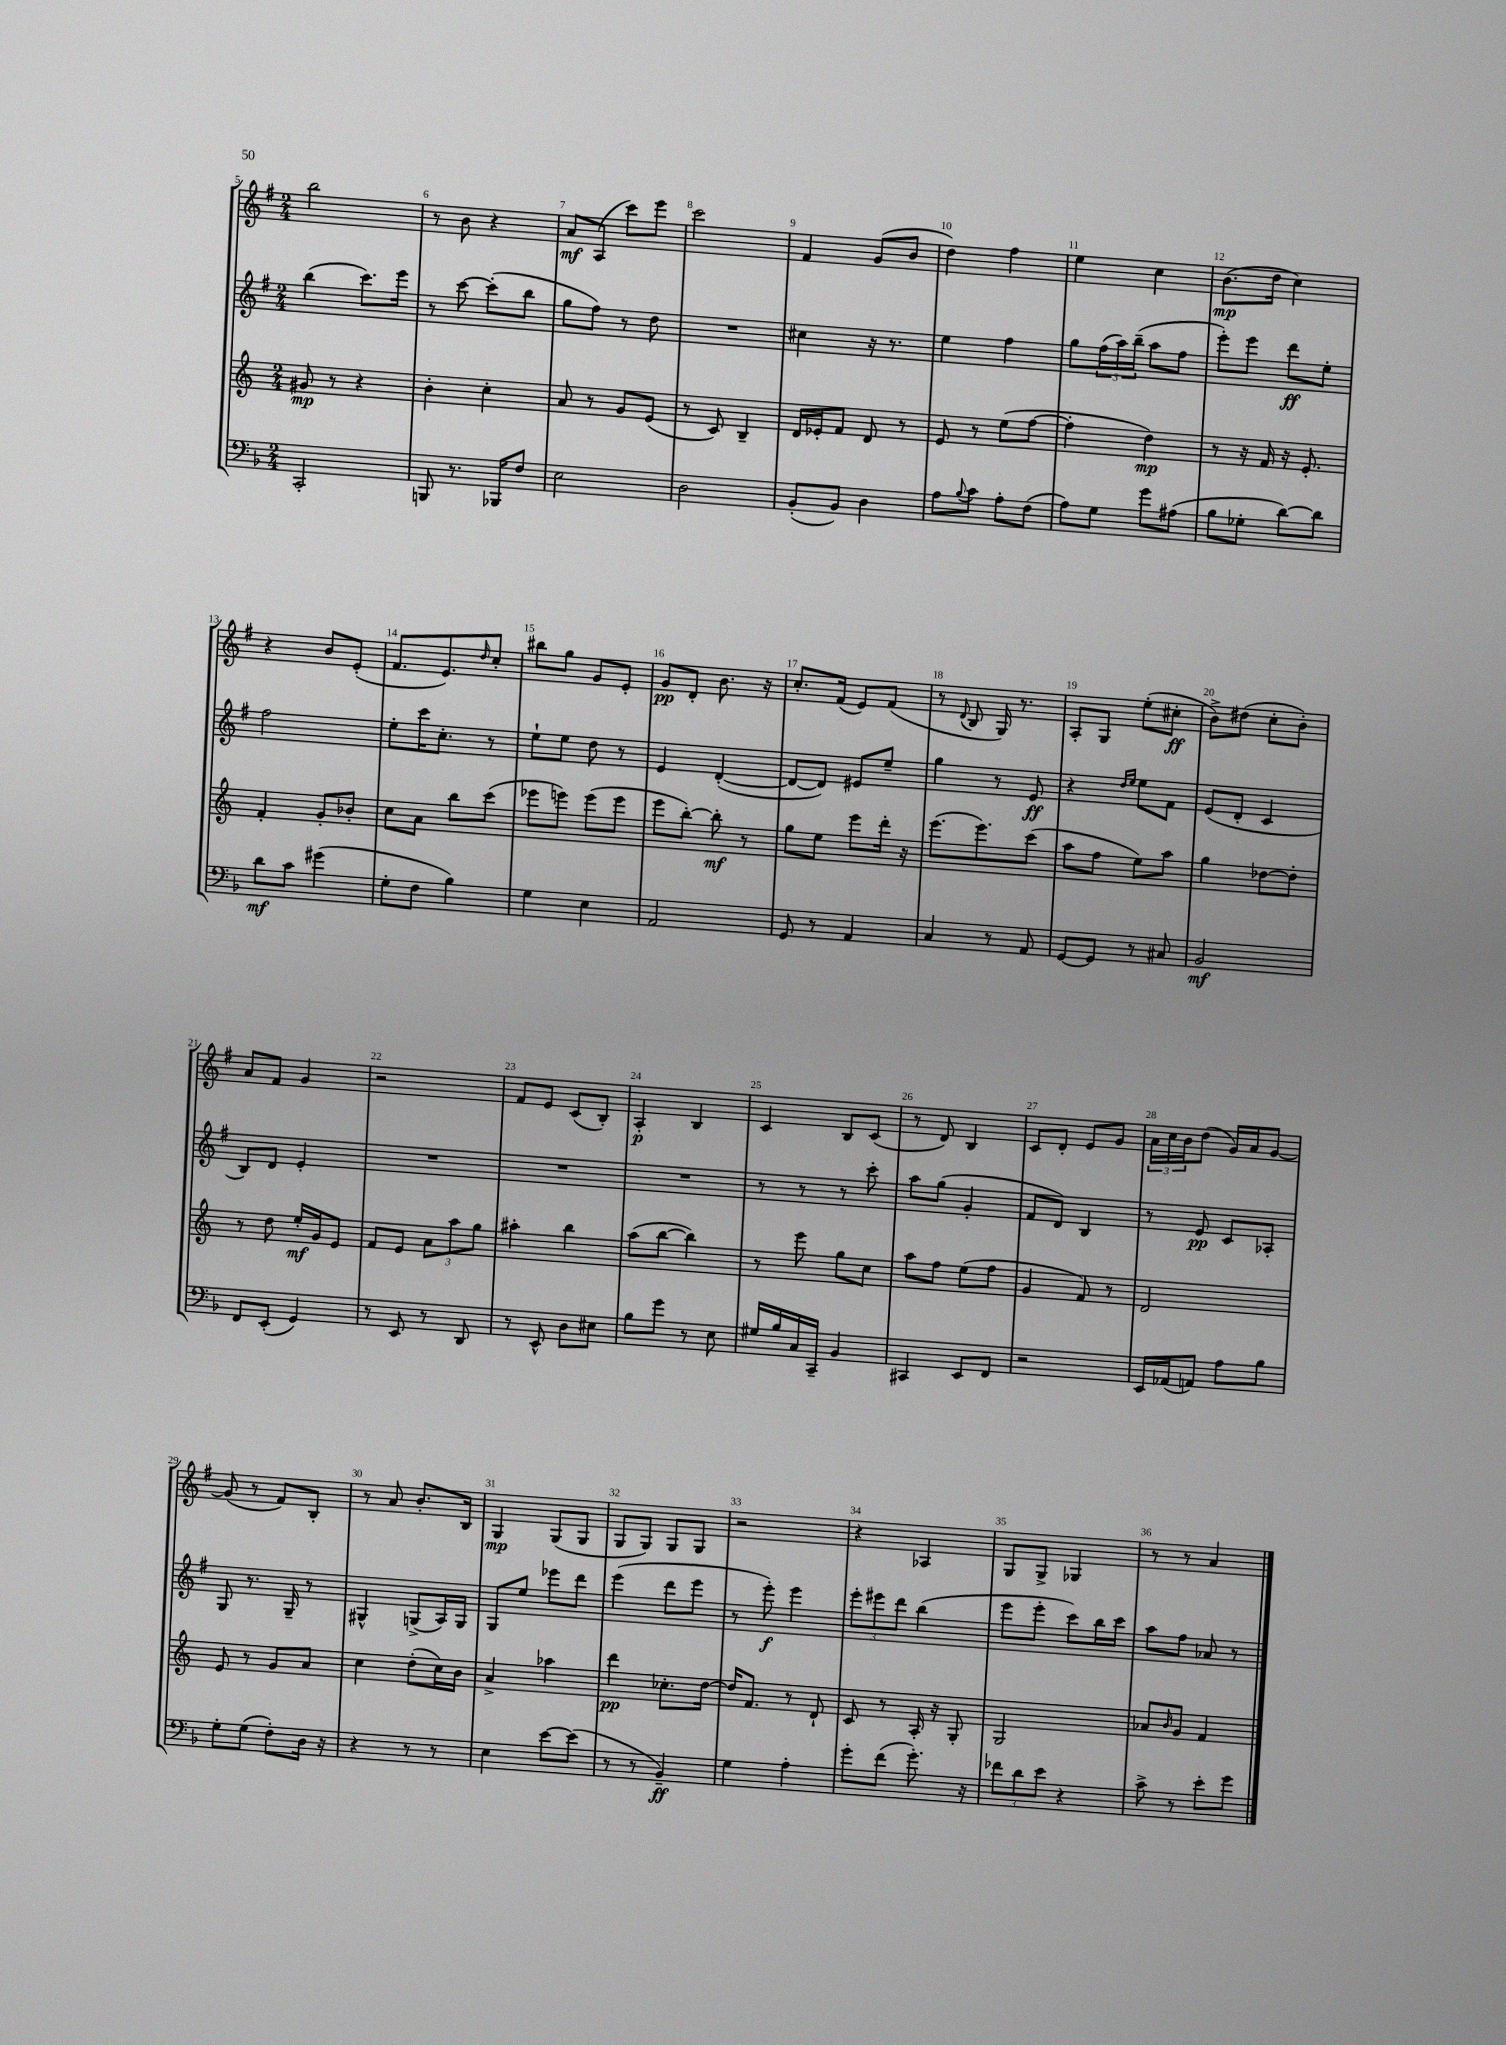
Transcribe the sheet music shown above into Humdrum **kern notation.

**kern	**kern	**kern	**kern
*staff4	*staff3	*staff2	*staff1
*clefF4	*clefG2	*clefG2	*clefG2
*k[b-]	*k[]	*k[f#]	*k[f#]
*M2/4	*M2/4	*M2/4	*M2/4
2CC'/	8g#/	(4bb\	2bb\
.	8r	.	.
.	4r	8.ccc\L)	.
.	.	16eee\Jk	.
=	=	=	=
8BBB/	4b'\	8r	8r
8.r	.	[8ccc\	8b\
.	4cc'\	(8ccc'\]L	4r
16BBB-/LK	.	.	.
8F/J	.	8bb\J	.
=	=	=	=
2E\	8a/	8gg\L	8a/L
.	8r	8ff#\J)	(8A/J
.	8g/L	8r	8ccc\L)
.	(8e/J	8dd\	8eee\J
=	=	=	=
2D\	8r	2r	2ccc\
.	8c/)	.	.
.	4B~/	.	.
=	=	=	=
(8BB-'/L	16d/LL	4cc#\	4f#/
.	16e-'/J	.	.
8BB-/J)	8f/J	.	.
4D\	8d/	16r	(8g/L
.	.	8.r	.
.	8r	.	8b/J
=	=	=	=
8A\L	8e/	4ee\	4dd\)
8qqB-/	.	.	.
8c\J	8r	.	.
8A'\L	(8ee\L	4ff#\	4ff#\
(8F\J	[8ff\J	.	.
=	=	=	=
8A\L)	4ff'\]	8gg\L	4ee\
8G\J	.	(24ff#\L	.
.	.	24aa\)	.
.	.	(24bb~\JJ	.
8g\L	4dd\)	8aa\L	4cc\
(8A#\J	.	8ff#\J	.
=	=	=	=
8B-\L	8r	8eee'\L)	(8.b\L
8G-'\J	16r	8eee\J	.
.	16f/	.	16dd\Jk
[8d\L)	16r	8ddd\L	4cc\)
.	8.e'/	.	.
8d\]J	.	8ee'\J	.
=	=	=	=
8d\L	4f'/	2ff#\	4r
8c\J	.	.	.
(4g#\	8g'/L	.	8b/L
.	8b-'/J	.	(8e'/J
=	=	=	=
8G'\L	8cc\L	8ee'\L	8.f#/L
8F\J	8a\J	16ccc\K	.
.	.	8.cc'\J	8.e/)
4B-\)	8bb\L	.	.
.	.	.	16qqdd/
.	(8ccc\J	8r	8cc'/J
=	=	=	=
4G\	8eee-\L	8ee`\L	8bb#\L
.	8eee\J)	8ee\J	8gg\J
4E\	(8eee\L	8dd\	8g/L
.	8eee\J	8r	8e'/J
=	=	=	=
2AA/	8eee\L	4e/	8g/L
.	[8bb'\J)	.	8d'/J
.	8bb'\]	([4d'/	8.b\
.	8r	.	.
.	.	.	16r
=	=	=	=
8GG/	8gg\L	8d/_L	8.cc'/L
8r	8ee\J	8d/]J)	.
.	.	.	(16f#/Jk
4AA/	8eee\L	8e#/L	8e/L)
.	16ddd'\Jk	8ee~/J	(8f#/J
.	16r	.	.
=	=	=	=
4C/	(8.eee\L	4gg\	8r
.	.	.	8qqd/
.	.	.	8B/
.	8.eee\)	.	.
8r	.	8r	16G/)
.	.	.	8.r
8AA/	(8ccc\J	8e/	.
=	=	=	=
[8GG/L	8aa\L	4r	8A'/L
8GG/]J	8ff\J	.	8G/J
.	.	16qqdd/LL	.
.	.	16qqee/JJ	.
8r	8ee\L)	8ee\L	(8ee'\L
8C#/	8aa\J	8f#\J	8cc#'\J
=	=	=	=
2BB-/	4gg\	(8e/L	8b^\L)
.	.	8d'/J	(8dd#\J
.	[8dd-\L	4c/	8cc'\L
.	8dd-'\]J	.	8b'\J)
=	=	=	=
8FF/L	8r	8B/L)	8a/L
(8EE'/J	8dd\	8d/J	8f#/J
4GG/)	16ee'/LL	4e'/	4g/
.	16g/J	.	.
.	8e/J	.	.
=	=	=	=
8r	8f/L	2r	2r
8EE/	8e/J	.	.
8r	12a\L	.	.
.	12aa\	.	.
8DD/	.	.	.
.	12gg\J	.	.
=	=	=	=
8r	4aa#'\	2r	8f#/L
8EE^^/	.	.	8e/J
8D\L	4bb\	.	(8c/L
8E#\J	.	.	8B'/J)
=	=	=	=
8B-\L	(8aa\L	2r	4A'/
8g\J	[8bb\J	.	.
8r	4bb\])	.	4B/
8E\	.	.	.
=	=	=	=
16G#/LL	8r	8r	4c/
16B-/	.	.	.
16C/	8eee\	8r	.
16CC~/JJ	.	.	.
4BB-/	8gg\L	8r	8B/L
.	8cc\J	8ccc'\	(8c/J
=	=	=	=
4CC#/	8aa\L	8aa\L	8r
.	8ff\J	(8gg\J	8d/)
8EE/L	(8ee\L	4g'/	4B/
8FF/J	8ff\J	.	.
=	=	=	=
2r	4g/	8f#/L	8c/L
.	.	8d/J)	8d'/J
.	8f/)	4B/	8e/L
.	8r	.	8g/J
=	=	=	=
16EE/LL	2d/	8r	24a\LL
.	.	.	24cc\
(16AA-/J	.	.	.
.	.	.	24b\J
8AA/J)	.	8e/	(8dd\J
8A\L	.	8c/L	16g/LL)
.	.	.	16a/J
8B-\J	.	8A-'/J	[8g/J
=	=	=	=
8G'\L	8e/	8G/	(8g/]
(8G\J	8r	8.r	8r
8F'\L)	8g/L	.	8f#/L)
.	.	16G~/	.
16D\Jk	8a/J	8r	8B'/J
16r	.	.	.
=	=	=	=
4r	4cc\	4G#^^/	8r
.	.	.	8a/
8r	(8dd'\L	(8G^/L	8.b'/L
8r	16cc\L)	16A/L)	.
.	16b\JJ	16G/JJ	16B/Jk
=	=	=	=
4E\	4a^/	8G/L	4G/
.	.	8ee/J	.
[8e\L	4aa-\	8eee-\L	(8G/L
(8e\]J	.	8ddd\J	8G/J
=	=	=	=
8r	4ddd\	(4eee\	8G/L
8r	.	.	8G/J)
4BB-~/)	8.cc-'\L	8ddd\L	8G/L
.	.	8eee\J	8G/J
.	[16dd\Jk	.	.
=	=	=	=
4G\	16dd/]LK	8r	2r
.	8.f/J	.	.
.	.	8eee'\)	.
4A'\	8r	4eee\	.
.	8d`/	.	.
=	=	=	=
8g'\L	8c/	12eee'\L	4r
.	.	12eee#\	.
(8f\J	8r	.	.
.	.	12ddd\J	.
8.g'\)	16A'/	(4bb\	4A-/
.	16r	.	.
.	8G'/	.	.
16r	.	.	.
=	=	=	=
12f-\L	2G/	8eee\L	8G/L
12d\	.	.	.
.	.	8eee'\J	8G^/J
12e\J	.	.	.
4r	.	8ccc\L)	4G-/
.	.	16bb\L	.
.	.	16ccc\JJ	.
=	=	=	=
8c^\	8a-/L	8aa\L	8r
.	16qqb/	.	.
8r	8g/J	8ff#\J	8r
8e'\L	4f/	8a-/	4a/
8g\J	.	8r	.
==	==	==	==
*-	*-	*-	*-
